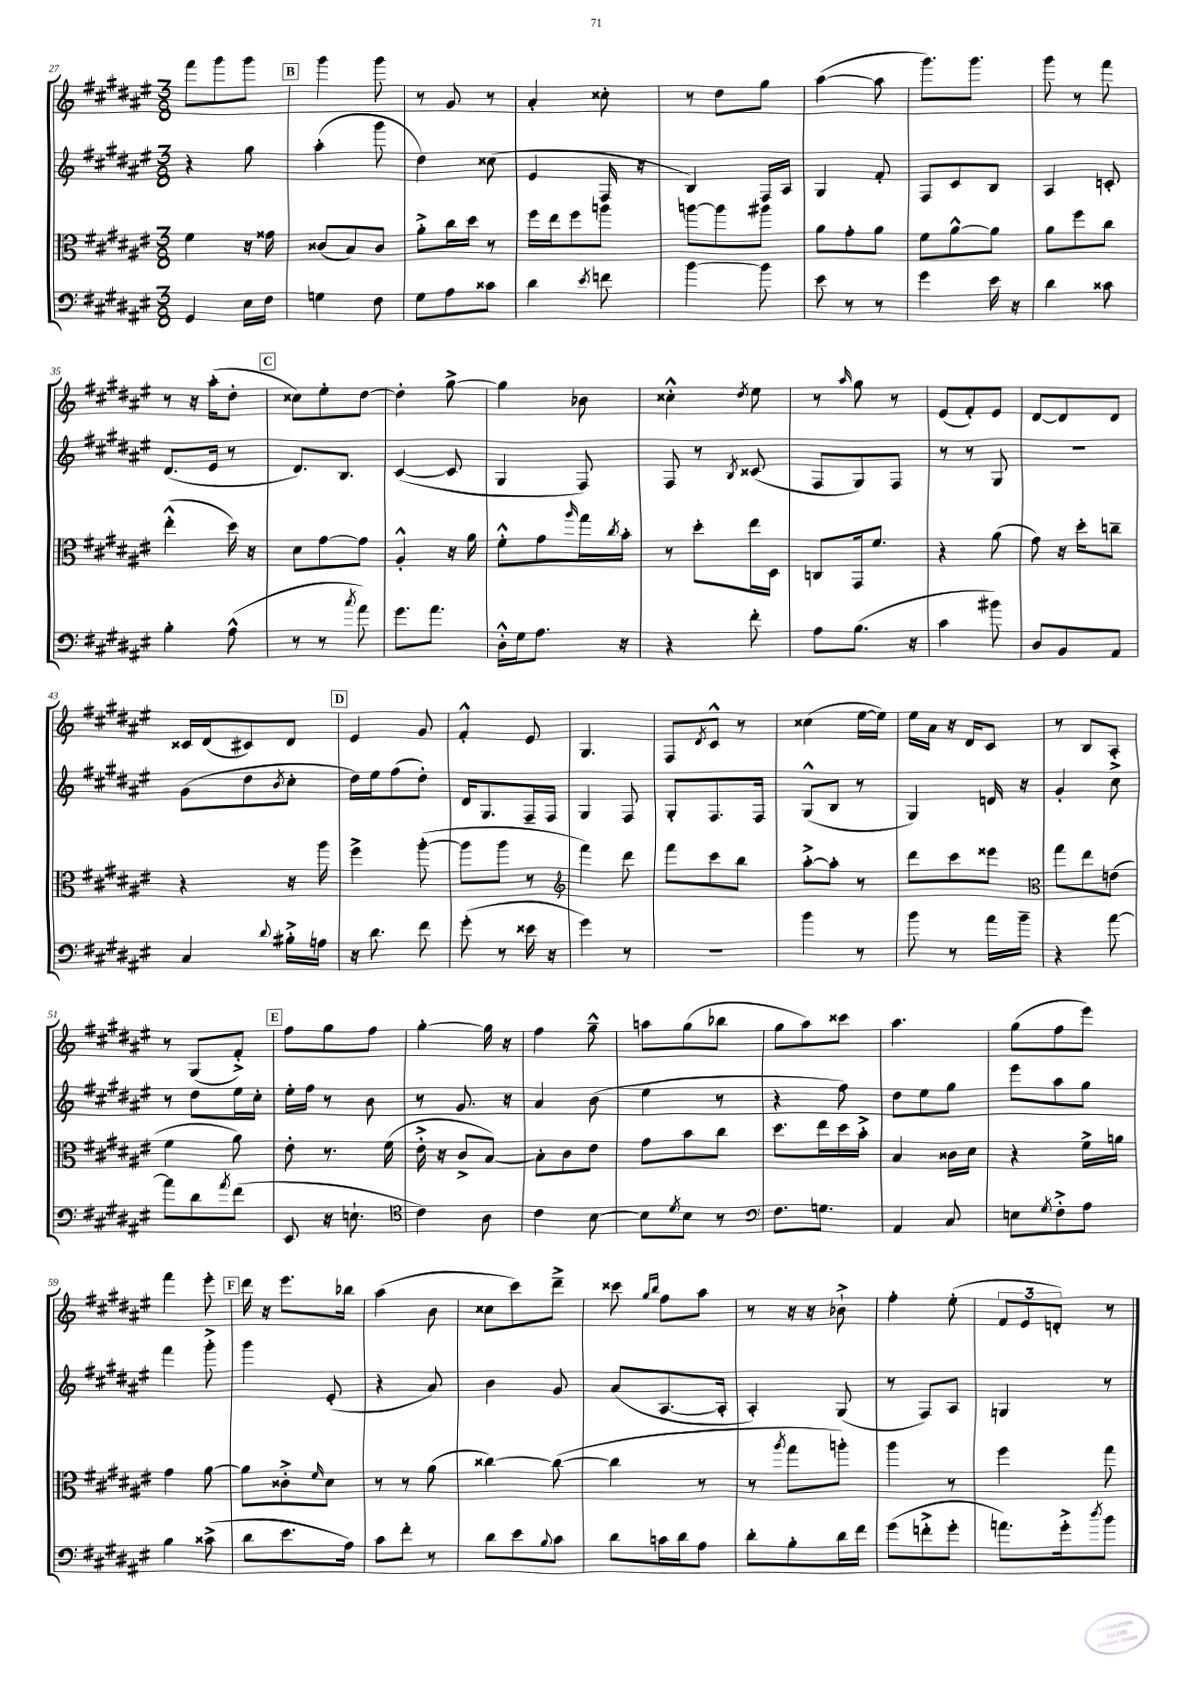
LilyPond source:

<<
\new StaffGroup <<
\new Staff = "s0" {
    \clef treble \key fis \major \numericTimeSignature \time 3/8
    fis'''8 gis'''8 gis'''8 |
    \mark \markup { \box "B" } gis'''4 gis'''8 |
    r8 gis'8 r8 |
    ais'4-. cisis''8-. |
    r8 dis''8 gis''8 |
    ais''4~( ais''8 |
    gis'''8.) gis'''8. |
    gis'''8 r8 fis'''8 |
    r8 r16 ais''16-.( dis''8-. |
    \mark \markup { \box "C" } cisis''8) eis''8-. dis''8~ |
    dis''4-. gis''8~-> |
    gis''4 bes'8 |
    cisis''4-.-^ \acciaccatura { dis''8 } eis''8 |
    r8 \grace { ais''16 } gis''8 r8 |
    eis'8( fis'8-.) eis'8 |
    dis'8~ dis'8 dis'8 |
    cisis'16 dis'16( cis'8) dis'8 |
    \mark \markup { \box "D" } eis'4 gis'8 |
    fis'4-.-^ eis'8 |
    gis4. |
    fis8 \acciaccatura { dis'8 } cis'8-^ r8 |
    cisis''4( eis''16~ eis''16) |
    eis''16 ais'16 r16 dis'16 cis'8 |
    r8 b8 ais8-.-> |
    r8 gis8( fis'8-.->) |
    \mark \markup { \box "E" } fis''8 gis''8 fis''8 |
    gis''4~-. gis''16 r16 |
    fis''4 gis''8---^ |
    a''8 gis''8( bes''8 |
    gis''8 ais''8) cisis'''8 |
    ais''4. |
    gis''8( fis''8 eis'''8) |
    fis'''4 eis'''8-. |
    \mark \markup { \box "F" } dis'''16 r16 eis'''8. bes''16 |
    ais''4( b'8 |
    cisis''8 cis'''8) dis'''8---> |
    cisis'''8 \grace { gis''16 b''16 } fis''8 ais''8 |
    r8 r16 r16 bes'8-!-> |
    fis''4-. eis''8-.( |
    \tuplet 3/2 { fis'8 eis'8 d'8-.) } r8 \bar "|." |
}
\new Staff = "s1" {
    \clef treble \key fis \major \numericTimeSignature \time 3/8
    r4 gis''8 |
    \mark \markup { \box "B" } ais''4-.( gis'''8 |
    dis''4) cisis''8( |
    eis'4 fis16 r16 |
    b4) fis16 ais16 |
    gis4 fis'8-. |
    fis8 cis'8 b8 |
    ais4 c'8-. |
    dis'8.( eis'16 r8 |
    \mark \markup { \box "C" } dis'8.) b8. |
    cis'4~( cis'8 |
    gis4 fis8) |
    fis8 r8 \acciaccatura { b8 } cisis'8( |
    fis8 gis8) fis8 |
    r8 r8 gis8 |
    R4. |
    gis'8( dis''8 \acciaccatura { b'8 } cis''8-. |
    \mark \markup { \box "D" } dis''16) eis''16 fis''8( dis''8-.) |
    dis'16 gis8. fis16-- fis16 |
    gis4 fis8 |
    gis8-. fis8. fis16 |
    gis8-^( b8 r8 |
    gis4) d'16 r16 |
    gis'4-. cis''8 |
    r8 dis''8 eis''16 cis''16-. |
    \mark \markup { \box "E" } eis''16-. fis''16 r8 b'8 |
    r8 gis'8. r16 |
    ais'4 b'8( |
    eis''4 r8 |
    r4 fis''8) |
    dis''8 eis''8 gis''8 |
    eis'''8 ais''8 gis''8 |
    fis'''4 gis'''8-.-> |
    \mark \markup { \box "F" } gis'''4 eis'8-.( |
    r4 ais'8) |
    b'4 gis'8 |
    ais'8( ais8.~ ais16-. |
    ais4-.) gis8( |
    r8 fis8) ais8 |
    g4 r8 \bar "|." |
}
\new Staff = "s2" {
    \clef alto \key fis \major \numericTimeSignature \time 3/8
    fis'4 r16 gisis'16 |
    \mark \markup { \box "B" } cisis'8( b8) cisis'8 |
    ais'8-.-> cis''16 dis''16 r8 |
    fis''16 eis''16 fis''8 a''8 |
    a''8~ a''8 ais''8 |
    ais'8 gis'8-. ais'8 |
    fis'8 ais'8~-^ ais'8 |
    ais'8 fis''8 cis''8 |
    eis''4-.-^( dis''16) r16 |
    \mark \markup { \box "C" } dis'8 gis'8~ gis'8 |
    ais4-.-^ r16 ais'16 |
    fis'8-.-^ gis'8 \grace { ais''16 } gis''16 \acciaccatura { cis''8 } b'16-. |
    r8 dis''8-. eis''16 dis16 |
    c8 gis,16 fis'8. |
    r4 ais'8( |
    gis'8) r16 dis''16-. c''8-- |
    r4 r16 ais''16 |
    \mark \markup { \box "D" } fis''4-> ais''8~-.( |
    ais''8 ais''8 r8 |
    \clef treble fis'''4) dis'''8 |
    fis'''8 cis'''8 b''8 |
    ais''8~-.-> ais''8-. r8 |
    dis'''8 cis'''8 eisis'''8 |
    \clef alto gis''8 eis''8 e'8( |
    fis'4 ais'8) |
    \mark \markup { \box "E" } eis'8-. r8. fis'16( |
    eis'16-.-> r16 cis'8-> b8~) |
    b8-. cis'8 eis'8 |
    gis'8 b'8 cis''8 |
    dis''8. eis''16 dis''16 b'16-.-> |
    b4 cisis'16 dis'16 |
    r4 fis'16-> a'16 |
    gis'4 ais'8~ |
    \mark \markup { \box "F" } ais'8 cisis'8-.-> \grace { fis'16 } dis'8 |
    r8 r8 ais'8( |
    cisis''4~) cisis''8~( |
    cisis''4 r8 |
    r8 \acciaccatura { ais''8 } gis''8 a''8-.) |
    ais''4 r8 |
    fis''4 gis''8 \bar "|." |
}
\new Staff = "s3" {
    \clef bass \key fis \major \numericTimeSignature \time 3/8
    gis,4 eis16 fis16 |
    \mark \markup { \box "B" } g4 fis8 |
    gis8 ais8 cisis'8 |
    dis'4 \acciaccatura { eis'8 } f'8 |
    b'4~ b'8 |
    eis'8 r8 r8 |
    gis'4 eis'16 r16 |
    dis'4 cisis'8 |
    b4-. ais8-^( |
    \mark \markup { \box "C" } r8 r8 \acciaccatura { cis''8 } ais'8) |
    gis'8. ais'8. |
    dis16-.-^ gis16 ais8. r16 |
    r4 fis'8-. |
    ais8 b8.( r16 |
    cis'4 bis'8) |
    dis8 b,8 ais,8 |
    cis4 \appoggiatura { dis'8 } bis16-.-> a16 |
    \mark \markup { \box "D" } r16 dis'8. fis'8 |
    gis'8-.( r8 eisis'16 r16 |
    gis'4) r8 |
    R4. |
    b'4 r8 |
    b'8 r8 ais'16 b'16-- |
    r4 ais'8~ |
    ais'8 dis'8 \acciaccatura { ais'8 } fis'8( |
    \mark \markup { \box "E" } eis,8 r16 e8.-! |
    \clef tenor cis'4) ais8 |
    cis'4 b8~ |
    b8 \acciaccatura { dis'8 } b8 r8 |
    \clef bass fis8. g8. |
    ais,4 cis8 |
    e8 \acciaccatura { gis8 } fis8-.-> ais8 |
    b4 cisis'8->( |
    \mark \markup { \box "F" } dis'8 eis'8. ais16) |
    cis'8 fis'8-. r8 |
    dis'8 eis'8 \appoggiatura { b8 } cis'8 |
    dis'8 c'16 dis'16 ais8 |
    dis'8-. b8-. dis'16 fis'16 |
    gis'8( f'8-.-> gis'8-. |
    a'8.) gis'16-.-> \acciaccatura { dis''8 } b'8 \bar "|." |
}
>>
>>
\layout { \context { \Score currentBarNumber = #27 } }
